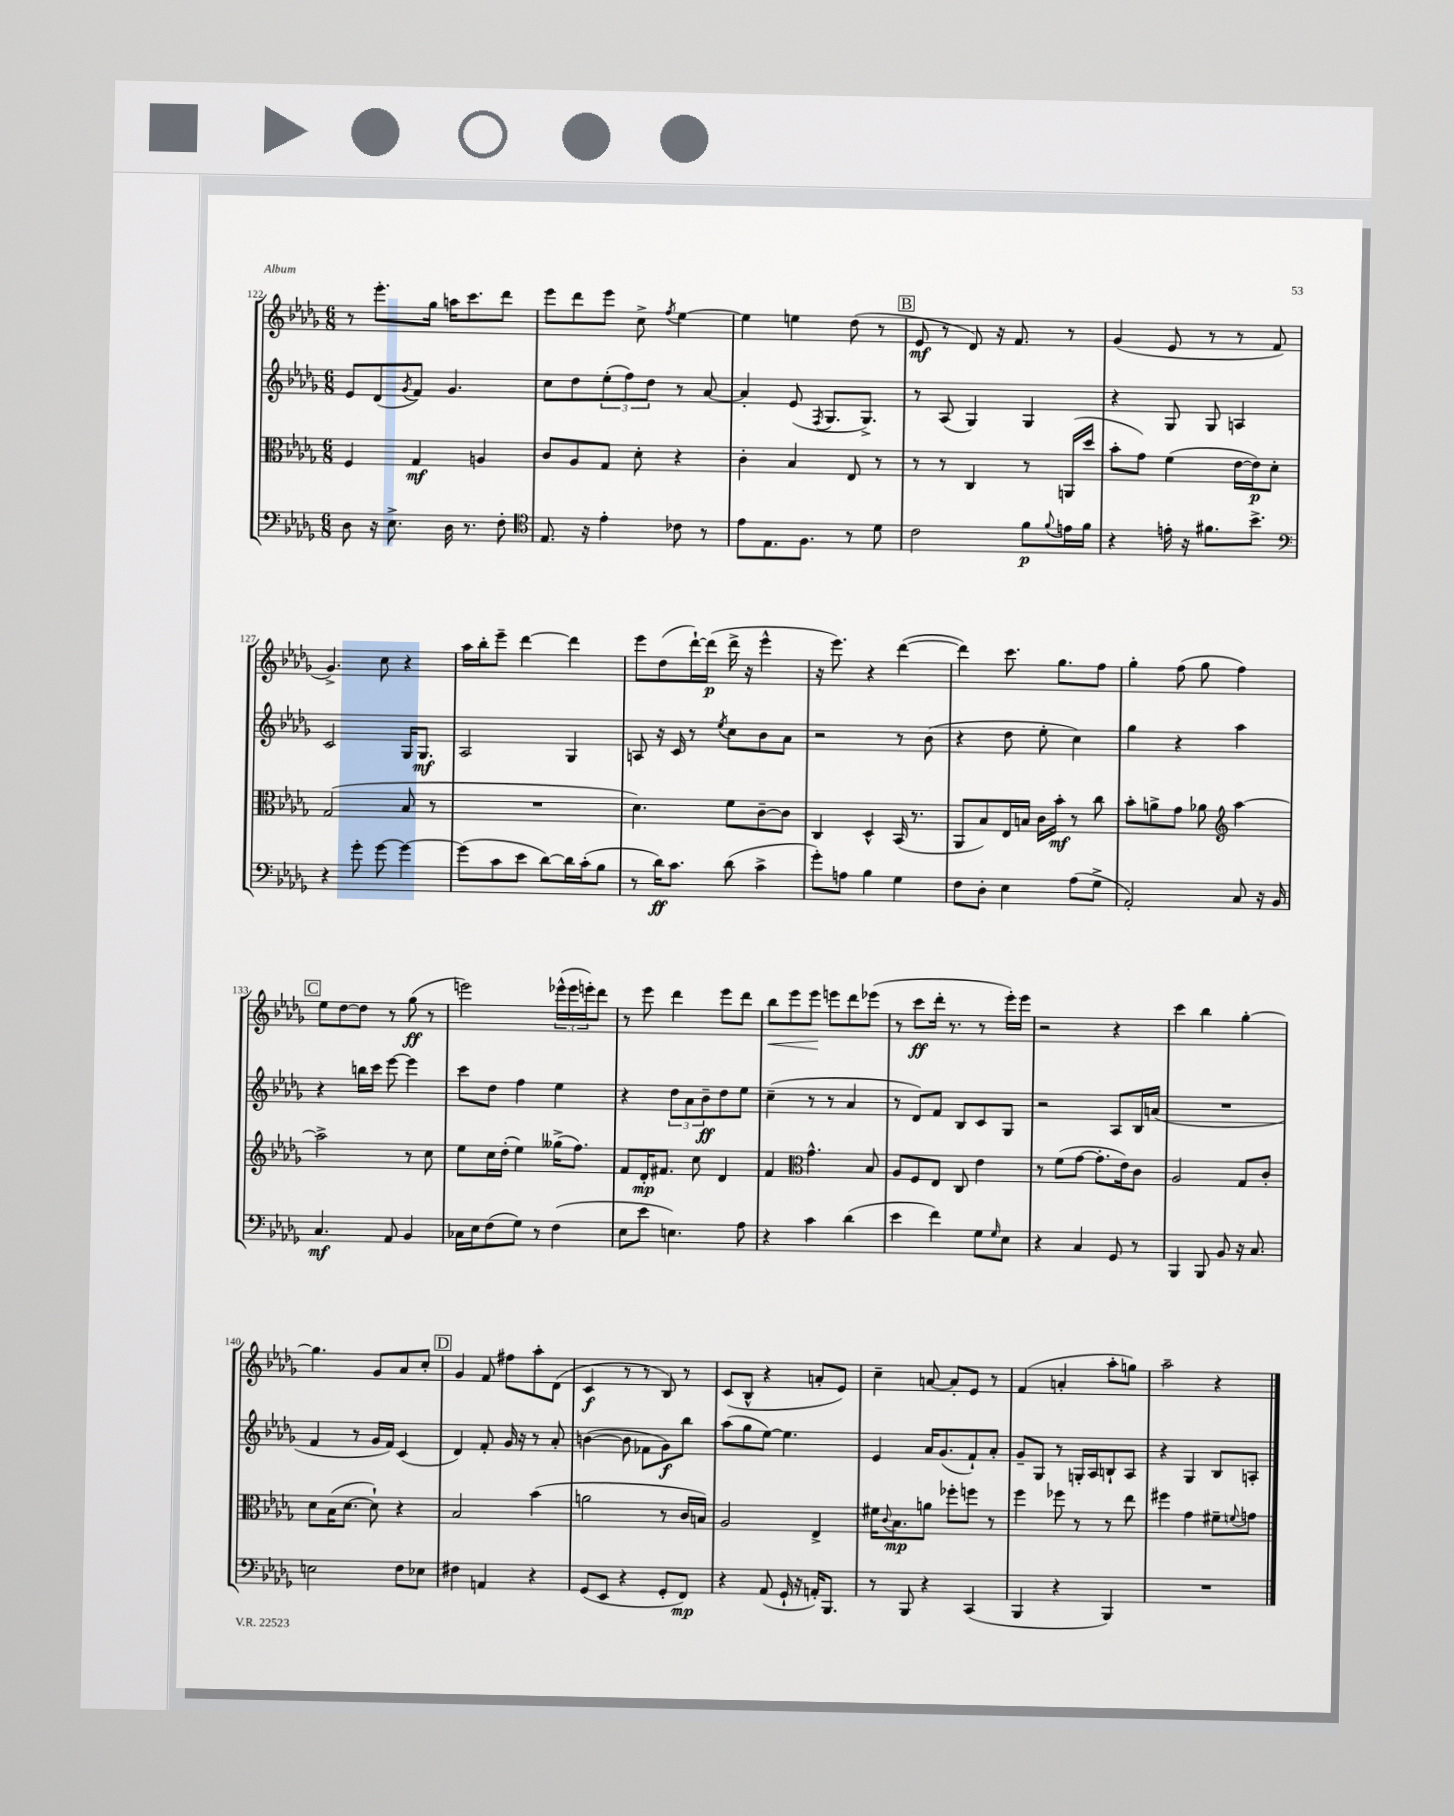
<<
\new StaffGroup <<
\new Staff = "s0" {
    \clef treble \key des \major \numericTimeSignature \time 6/8
    r8 ees'''8.-. ges''16 a''16 c'''8. des'''8 |
    ees'''8 des'''8 ees'''8 c''8-> \acciaccatura { f''8 } ees''4~ |
    ees''4 e''4 des''8( r8 |
    \mark \markup { \box "B" } ees'8\mf r8 des'8) r16 f'8. r8 |
    ges'4( ees'8 r8 r8 f'8 |
    ges'4.->) c''8 r4 |
    aes''16 bes''16-. ees'''8-- des'''4~ des'''4 |
    ees'''8 des''8( des'''16~-!) des'''16\p( des'''16-> r16 ees'''4-^ |
    r16 ees'''8.) r4 des'''4~( |
    des'''4) c'''8. ges''8. f''8 |
    ges''4-. f''8( ges''8 f''4) |
    \mark \markup { \box "C" } ees''8 des''8~ des''8 r8 ges''8\ff( r8 |
    e'''2) \tuplet 3/2 { ees'''16-^( ees'''16 e'''16-.) } des'''8 |
    r8 ees'''8 des'''4 ees'''8 des'''8 |
    bes''8\< ees'''8 ees'''8\! e'''8 des'''8 ees'''8( |
    r8 c'''8\ff des'''16-. r8. r8 ees'''16-.) ees'''16 |
    r2 r4 |
    c'''4 bes''4 ges''4~-. |
    ges''4. ges'8 aes'8 c''8-. |
    \mark \markup { \box "D" } ges'4 f'8 fis''8 aes''8-. des'8( |
    c'4\f r8 r8 bes8) r8 |
    c'8( bes8-^ r4 a'8-. ees'8) |
    c''4-- a'8~ a'8-. ees'8 r8 |
    f'4( a'4-. aes''8-. g''8) |
    aes''2-- r4 \bar "|." |
}
\new Staff = "s1" {
    \clef treble \key des \major \numericTimeSignature \time 6/8
    ees'8 des'8( \acciaccatura { ges'8 } f'8) ges'4. |
    c''8 des''8 \tuplet 3/2 { ees''8-.( f''8) des''8 } r8 aes'8~ |
    aes'4-. ees'8( \acciaccatura { f8 } ges8. ges8.->) |
    \mark \markup { \box "B" } r8 aes8( ges4) ges4 |
    r4 ges8 ges8 a4 |
    c'2 ges16 ges8.\mf |
    aes2 ges4 |
    a8 r16 c'16 r8 \acciaccatura { ees''8 } c''8 bes'8 aes'8 |
    r2 r8 bes'8( |
    r4 des''8 ees''8-. c''4) |
    ges''4 r4 aes''4 |
    \mark \markup { \box "C" } r4 b''16 c'''16 ees'''8~ ees'''4 |
    c'''8 des''8 f''4 ees''4 |
    r4 \tuplet 3/2 { des''8 aes'8 bes'8--\ff } des''8 ees''8 |
    c''4--( r8 r8 aes'4 |
    r8 des'8) f'8 bes8 c'8 ges8 |
    r2 aes8 bes16 a'16( |
    R2. |
    f'4 r8 ges'16 f'16) c'4( |
    \mark \markup { \box "D" } des'4) f'8-. ges'16 r16 r8 aes'8-. |
    b'4~( b'8 fes'8 ges'8\f) bes''8 |
    aes''8( ges''8 ees''8~) ees''4. |
    ees'4 aes'16 ges'8.( f'8-!) aes'8-. |
    ges'8-- ges8 r8 g16-. aes16 b8-! aes8 |
    r4 ges4 bes8 a8-. \bar "|." |
}
\new Staff = "s2" {
    \clef alto \key des \major \numericTimeSignature \time 6/8
    f4 ges4\mf a4 |
    c'8 aes8 ges8 des'8-. r4 |
    c'4-. bes4 ees8 r8 |
    \mark \markup { \box "B" } r8 r8 c4 r8 a,16( des''16 |
    bes'8-. ges'8) f'4( ees'16~ ees'16\p) des'8-. |
    ges2( bes8 r8 |
    R2. |
    des'4.) f'8 c'8~-- c'8 |
    c4 des4-^ bes,16( r8. |
    aes,8 bes8) ees16 b16 c'16 bes'16-.\mf r8 c''8 |
    bes'8-. a'8-> ges'8 aes'8 \clef treble aes''4~ |
    \mark \markup { \box "C" } aes''2-> r8 c''8 |
    ees''8 c''16 des''16-.( ees''4) geses''16->( f''8.) |
    f'8 des'16-.\mp fis'8. c''8 des'4 |
    f'4 \clef alto ges'4.-^ bes8 |
    aes8 f8 ees8 c8 ees'4 |
    r8 f'8( ges'8~ ges'8.-. ees'16) c'8 |
    aes2 ges8 c'8-. |
    des'8 bes16( des'8.~ des'8-!) r4 |
    \mark \markup { \box "D" } bes2 bes'4( |
    a'2 r8 c'16 b16) |
    aes2 ees4-> |
    fis'16 \appoggiatura { c'8 } bes8.\mp a'8 fes''8-. f''8 r8 |
    f''4 fes''8 r8 r8 ees''8 |
    fis''4 ges'4 fis'8-- \appoggiatura { f'8 } g'8 \bar "|." |
}
\new Staff = "s3" {
    \clef bass \key des \major \numericTimeSignature \time 6/8
    des8 r16 ees8.-> des16 r8. f8-. |
    \clef tenor ees8. r16 ees'4-. ces'8 r8 |
    ees'8 ees8. f8. r8 des'8 |
    \mark \markup { \box "B" } c'2 f'8\p \appoggiatura { f'8 } e'16 f'16 |
    r4 e'16-. r16 fis'8. bes'8.-> |
    \clef bass r4 ges'8-. ges'8~ ges'4~ |
    ges'8( c'8 ees'8 des'8~) des'16 c'16-.( bes8 |
    r8 des'16\ff) c'8. des'8( c'4-> |
    ges'8-.) a8 bes4 ges4 |
    f8 des8-. ees4 aes8( ges8-> |
    aes,2-.) c8 r16 bes,16 |
    \mark \markup { \box "C" } c4.\mf aes,8 bes,4 |
    ces16 ees16 f8( ges8) r8 f4( |
    ees8 ees'8 e4.) aes8 |
    r4 c'4 des'4( |
    ees'4 f'4) ges8 \grace { ges16 } ees8 |
    r4 c4 ges,8 r8 |
    bes,,4 bes,,8 bes,8 r16 c8. |
    e2 f8 ees8 |
    \mark \markup { \box "D" } fis4 a,4 r4 |
    ges,8( ees,8 r4 ges,8-. f,8\mp) |
    r4 aes,8( ges,16-! r16 a,16-.) bes,,8. |
    r8 bes,,8 r4 c,4( |
    bes,,4 r4 bes,,4) |
    R2. \bar "|." |
}
>>
>>
\layout { \context { \Score currentBarNumber = #122 } }
